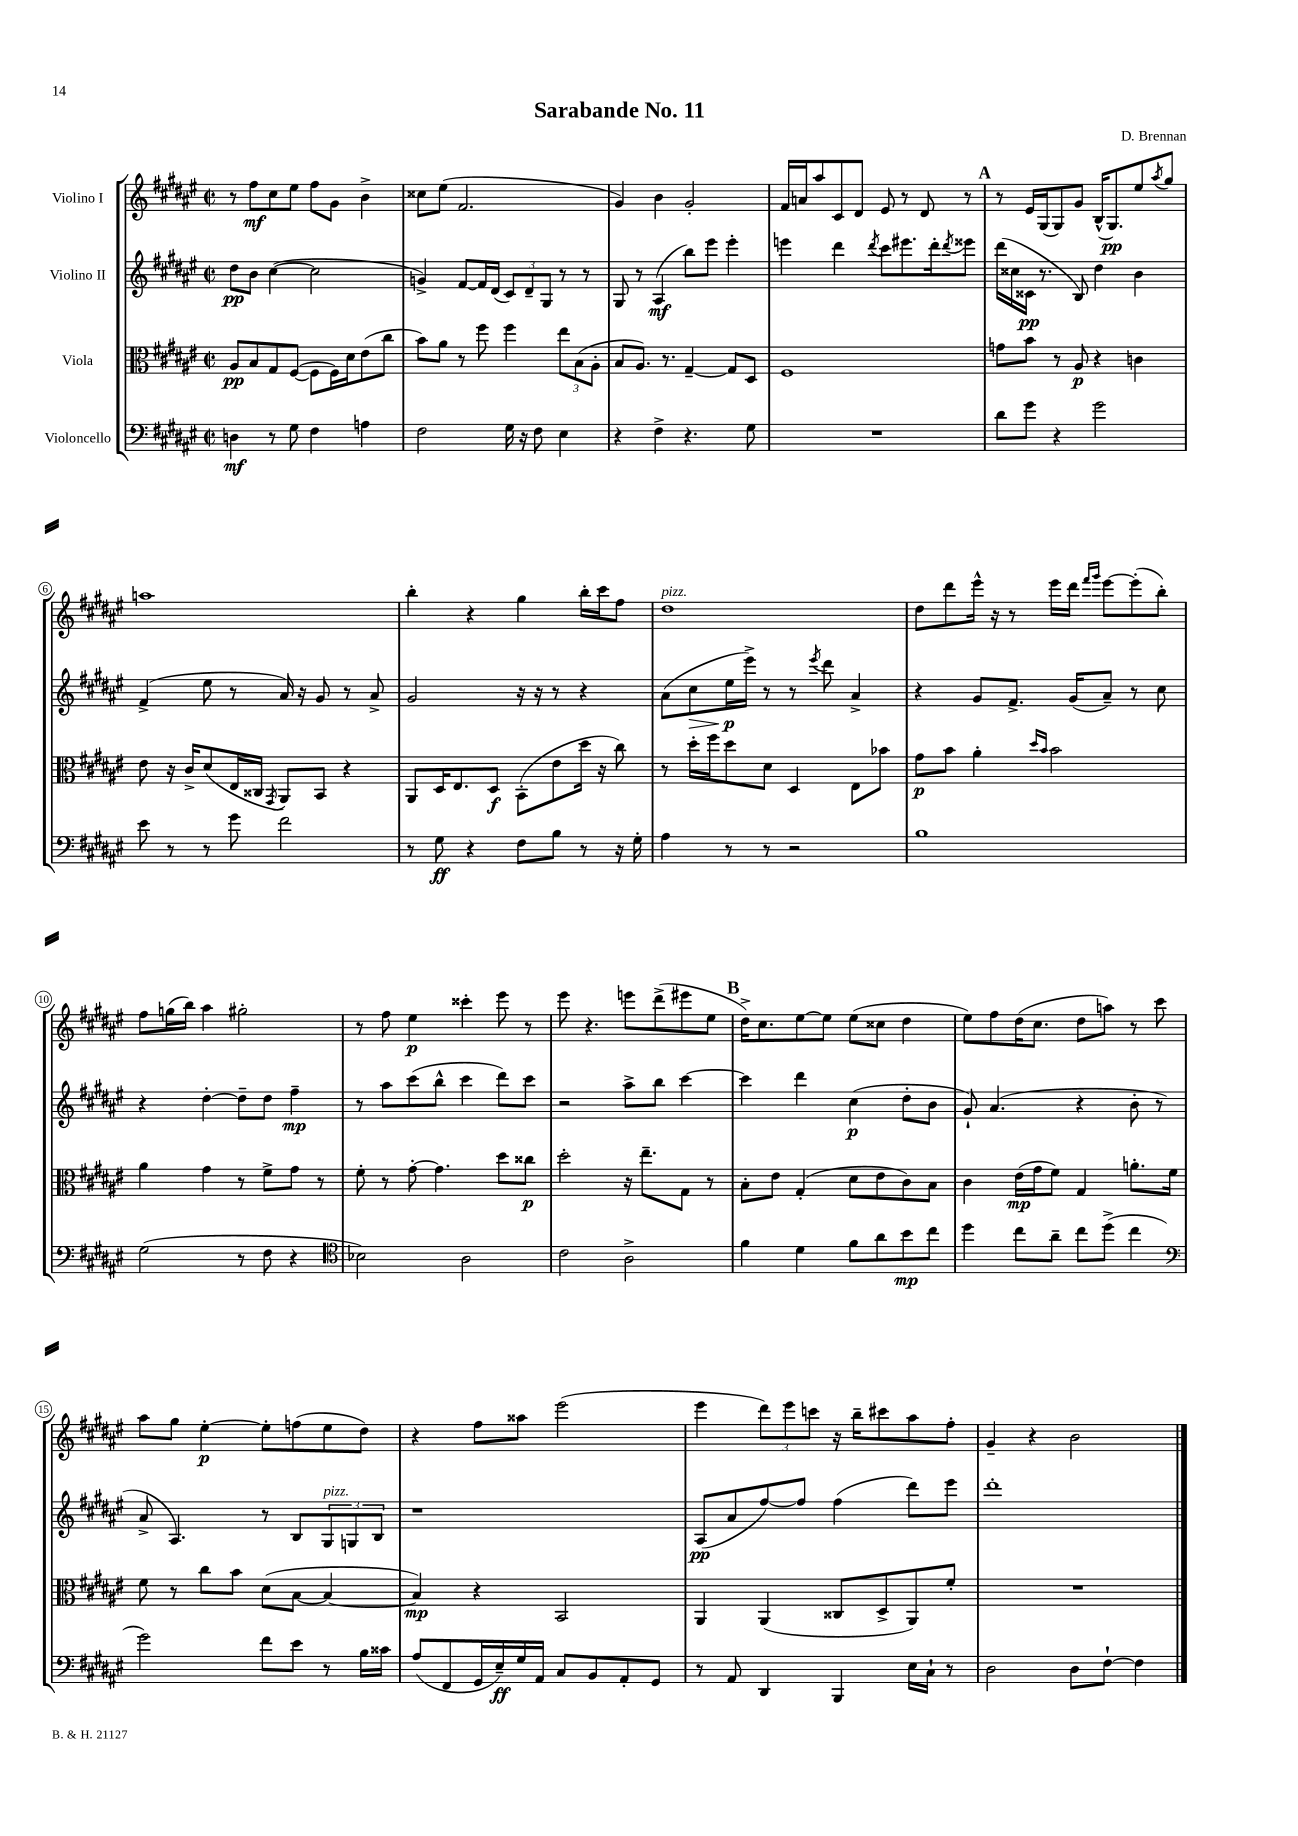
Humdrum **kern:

**kern	**dynam	**kern	**dynam	**kern	**dynam	**kern	**dynam
*part4	*part4	*part3	*part3	*part2	*part2	*part1	*part1
*staff4	*staff4	*staff3	*staff3	*staff2	*staff2	*staff1	*staff1
*I"Violoncello	*	*I"Viola	*	*I"Violino II	*	*I"Violino I	*
*clefF4	*	*clefC3	*	*clefG2	*	*clefG2	*
*k[f#c#g#d#a#e#]	*	*k[f#c#g#d#a#e#]	*	*k[f#c#g#d#a#e#]	*	*k[f#c#g#d#a#e#]	*
*M2/2	*	*M2/2	*	*M2/2	*	*M2/2	*
*met(c|)	*	*met(c|)	*	*met(c|)	*	*met(c|)	*
=1	=1	=1	=1	=1	=1	=1	=1
4Dn\	mf	8A#/L	pp	8dd#\L	pp	8r	.
.	.	8B/	.	8b\J	.	8ff#\L	mf
8r	.	8G#/	.	([4cc#\	.	8cc#\	.
8G#\	.	([8F#/J	.	.	.	8ee#\J	.
4F#\	.	8F#\L]	.	2cc#\]	.	8ff#\L	.
.	.	16F#\L)	.	.	.	8g#\J	.
.	.	16d#\J	.	.	.	.	.
4An\	.	(8e#\	.	.	.	4b^\	.
.	.	8cc#\J	.	.	.	.	.
=2	=2	=2	=2	=2	=2	=2	=2
2F#\	.	8b\L)	.	4gn^/)	.	8cc##X\L	.
.	.	8a#\J	.	.	.	(8ee#\J	.
.	.	8r	.	[8f#/L	.	2.f#/	.
.	.	8ff#\	.	16f#/L]	.	.	.
.	.	.	.	(16d#/JJ	.	.	.
16G#\	.	4ff#\	.	12c#/L)	.	.	.
16r	.	.	.	.	.	.	.
.	.	.	.	12d#~/	.	.	.
8F#\	.	.	.	.	.	.	.
.	.	.	.	12G#/J	.	.	.
4E#\	.	12ee#\L	.	8r	.	.	.
.	.	(12B\	.	.	.	.	.
.	.	.	.	8r	.	.	.
.	.	12A#'\J	.	.	.	.	.
=3	=3	=3	=3	=3	=3	=3	=3
4r	.	8B/L	.	8G#/	.	4g#/)	.
.	.	8.A#/J)	.	8r	.	.	.
4F#^\	.	.	.	(4A#/	mf	4b\	.
.	.	8.r	.	.	.	.	.
4.r	.	[4G#~/	.	8bb\L)	.	2g#'/	.
.	.	.	.	8eee#\J	.	.	.
.	.	8G#/L]	.	4eee#'\	.	.	.
8G#\	.	8D#/J	.	.	.	.	.
=4	=4	=4	=4	=4	=4	=4	=4
1r	.	1F#	.	4eeen\	.	16f#/LL	.
.	.	.	.	.	.	16an/J	.
.	.	.	.	.	.	8aa#/	.
.	.	.	.	4ddd#\	.	8c#/	.
.	.	.	.	.	.	8d#/J	.
.	.	.	.	8qddd#/	.	.	.
.	.	.	.	8ccc#\L	.	8e#/	.
.	.	.	.	8.eee#X\	.	8r	.
.	.	.	.	.	.	8d#/	.
.	.	.	.	16ddd#'\k	.	.	.
.	.	.	.	8qddd#/	.	.	.
.	.	.	.	8eee##X\J	.	8r	.
!!LO:REH:place=s1:t=A
=5	=5	=5	=5	=5	=5	=5	=5
8d#\L	.	8gn\L	.	(16ddd#\LL	.	8r	.
.	.	.	.	16cc##X\	.	.	.
8g#\J	.	8b\J	.	16c##X\JJ	pp	16e#/LL	.
.	.	.	.	8.r	.	(16G#/J	.
4r	.	8r	.	.	.	8G#/)	.
.	.	8A#/	p	8B/)	.	8g#/J	.
2g#\	.	4r	.	4dd#\	.	(16B^^/KL	.
.	.	.	.	.	.	8.G#/)	pp
.	.	4cn\	.	4b\	.	8ee#/	.
.	.	.	.	.	.	8qaa#/	.
.	.	.	.	.	.	8gg#/J	.
!!LO:LB:g=z
=6	=6	=6	=6	=6	=6	=6	=6
8e#\	.	8e#\	.	(4f#^/	.	1aan	.
8r	.	16r	.	.	.	.	.
.	.	16c#^/KL	.	.	.	.	.
8r	.	(8d#/	.	8ee#\	.	.	.
8g#\	.	16E#/L	.	8r	.	.	.
.	.	16C##X/JJ	.	.	.	.	.
.	.	8qGG#/	.	.	.	.	.
2f#\	.	8AA#/L)	.	16a#/)	.	.	.
.	.	.	.	16r	.	.	.
.	.	8BB/J	.	8g#/	.	.	.
.	.	4r	.	8r	.	.	.
.	.	.	.	8a#^/	.	.	.
=7	=7	=7	=7	=7	=7	=7	=7
8r	.	8AA#/L	.	2g#/	.	4bb'\	.
8G#\	ff	16D#/K	.	.	.	.	.
.	.	8.E#/	.	.	.	.	.
4r	.	.	.	.	.	4r	.
.	.	8D#/J	f	.	.	.	.
8F#\L	.	(8BB'\L	.	16r	.	4gg#\	.
.	.	.	.	16r	.	.	.
8B\J	.	8e#\	.	8r	.	.	.
8r	.	16dd#\Jk	.	4r	.	16bb'\LL	.
.	.	16r	.	.	.	16ccc#\J	.
16r	.	8cc#\)	.	.	.	8ff#\J	.
16G#'\	.	.	.	.	.	.	.
=8	=8	=8	=8	=8	=8	=8	=8
!	!	!	!	!	!	!LO:TX:a:i:t=pizz.	!
4A#\	.	8r	.	(8a#\L	.	1dd#	.
!	!	!	!	!	!LO:HP:b	!	!
.	.	16dd#'\LL	.	8cc#\	>	.	.
.	.	16ff#\J	.	.	.	.	.
8r	.	8dd#\	.	16ee#\L	p	.	.
.	.	.	.	16eee#^\JJ)	]	.	.
8r	.	8d#\J	.	8r	.	.	.
2r	.	4D#/	.	8r	.	.	.
.	.	.	.	8qeee#/	.	.	.
.	.	.	.	8ddd#\	.	.	.
.	.	8E#\L	.	4a#^/	.	.	.
.	.	8b-X\J	.	.	.	.	.
=9	=9	=9	=9	=9	=9	=9	=9
1B	.	8g#\L	p	4r	.	8dd#\L	.
.	.	8b\J	.	.	.	8ddd#\	.
.	.	4a#'\	.	8g#/L	.	16eee#^^\Jk	.
.	.	.	.	.	.	16r	.
.	.	.	.	8.f#^/J	.	8r	.
.	.	16qqdd#/LL	.	.	.	.	.
.	.	16qqb/JJ	.	.	.	.	.
.	.	2b\	.	.	.	16eee#\LL	.
.	.	.	.	(16g#/KL	.	16ddd#\JJ	.
.	.	.	.	.	.	16qqfff#/LL	.
.	.	.	.	.	.	16qqggg#/JJ	.
.	.	.	.	8a#~/J)	.	[8eee#\L	.
.	.	.	.	8r	.	(8eee#'\]	.
.	.	.	.	8cc#\	.	8bb'\J)	.
!!LO:LB:g=z
=10	=10	=10	=10	=10	=10	=10	=10
(2G#\	.	4a#\	.	4r	.	8ff#\L	.
.	.	.	.	.	.	(16ggn\L	.
.	.	.	.	.	.	16bb\JJ)	.
.	.	4g#\	.	[4dd#'\	.	4aa#\	.
8r	.	8r	.	8dd#~\L]	.	2gg#X'\	.
8F#\	.	8f#^\L	.	8dd#\J	.	.	.
4r	.	8g#\J	.	4ff#~\	mp	.	.
.	.	8r	.	.	.	.	.
=11	=11	=11	=11	=11	=11	=11	=11
*clefC4	*	*	*	*	*	*	*
2B-X\)	.	8f#'\	.	8r	.	8r	.
.	.	8r	.	8aa#\L	.	8ff#\	.
.	.	[8g#'\	.	(8ccc#\	.	4ee#\	p
.	.	4.g#\]	.	8bb^^\J	.	.	.
2A#\	.	.	.	4ccc#\	.	4ccc##X'\	.
.	.	8dd#\L	.	8ddd#\L)	.	8eee#\	.
.	.	8cc##X\J	p	8ccc#\J	.	8r	.
=12	=12	=12	=12	=12	=12	=12	=12
2c#\	.	2dd#'\	.	2r	.	8eee#\	.
.	.	.	.	.	.	4.r	.
2A#^\	.	16r	.	8aa#^\L	.	8eeen\L	.
.	.	8.ee#~\L	.	.	.	.	.
.	.	.	.	8bb\J	.	(8ddd#^\	.
.	.	8G#\J	.	[4ccc#\	.	8eee#X\	.
.	.	8r	.	.	.	8ee#\J	.
!!LO:REH:place=s1:t=B
=13	=13	=13	=13	=13	=13	=13	=13
4f#\	.	8B'\L	.	4ccc#\]	.	16dd#^\KL)	.
.	.	.	.	.	.	8.cc#\	.
.	.	8e#\J	.	.	.	.	.
4d#\	.	(4G#'/	.	4ddd#\	.	[8ee#\	.
.	.	.	.	.	.	8ee#\J]	.
8f#\L	.	8d#\L	.	(4cc#\	p	(8ee#\L	.
8a#\	.	8e#\	.	.	.	8cc##X\J	.
8b\	mp	8c#\)	.	8dd#'\L	.	4dd#\	.
8cc#\J	.	8B\J	.	8b\J	.	.	.
=14	=14	=14	=14	=14	=14	=14	=14
4dd#\	.	4c#\	.	8g#`/)	.	8ee#\L)	.
.	.	.	.	(4.a#/	.	8ff#\	.
8cc#\L	.	(16e#\LL	mp	.	.	(16dd#\K	.
.	.	16g#\J	.	.	.	8.cc#\J	.
8a#~\J	.	8f#\J)	.	.	.	.	.
8cc#\L	.	4G#/	.	4r	.	8dd#\L	.
(8dd#^\J	.	.	.	.	.	8aan\J)	.
4cc#\	.	8.an'\L	.	8b'\	.	8r	.
.	.	.	.	8r	.	8ccc#\	.
.	.	16f#\Jk	.	.	.	.	.
!!LO:LB:g=z
=15	=15	=15	=15	=15	=15	=15	=15
*clefF4	*	*	*	*	*	*	*
2g#\)	.	8f#\	.	8a#^/	.	8aa#\L	.
.	.	8r	.	4.A#/)	.	8gg#\J	.
.	.	8cc#\L	.	.	.	[4ee#'\	p
.	.	8b\J	.	.	.	.	.
8f#\L	.	(8d#\L	.	8r	.	8ee#'\L]	.
8e#\J	.	[8B\J	.	8B/L	.	(8ffn\	.
!	!	!	!	!LO:TX:a:i:t=pizz.	!	!	!
8r	.	4B/_	.	12G#/	.	8ee#\	.
.	.	.	.	12Gn/	.	.	.
16B\LL	.	.	.	.	.	8dd#\J)	.
.	.	.	.	12B/J	.	.	.
16c##X\JJ	.	.	.	.	.	.	.
=16	=16	=16	=16	=16	=16	=16	=16
(8A#/L	.	4B/])	mp	1r	.	4r	.
8FF#/	.	.	.	.	.	.	.
16GG#/L	.	4r	.	.	.	8ff#\L	.
16E#~/)	ff	.	.	.	.	.	.
16G#/	.	.	.	.	.	8aa##X\J	.
16AA#/JJ	.	.	.	.	.	.	.
8C#/L	.	2BB/	.	.	.	(2eee#\	.
8BB/	.	.	.	.	.	.	.
8AA#'/	.	.	.	.	.	.	.
8GG#/J	.	.	.	.	.	.	.
=17	=17	=17	=17	=17	=17	=17	=17
8r	.	4AA#/	.	(8A#/L	pp	4eee#\	.
8AA#/	.	.	.	8a#/	.	.	.
4DD#/	.	(4AA#/	.	[8ff#/)	.	12ddd#\L)	.
.	.	.	.	.	.	12eee#\	.
.	.	.	.	8ff#/J]	.	.	.
.	.	.	.	.	.	12cccn\J	.
4BBB/	.	8C##X/L	.	(4ff#\	.	16r	.
.	.	.	.	.	.	16bb~\KL	.
.	.	8D#^/	.	.	.	8ccc#X\	.
16E#\LL	.	8AA#/)	.	8ddd#\L)	.	8aa#\	.
16C#`\JJ	.	.	.	.	.	.	.
8r	.	8f#'/J	.	8eee#\J	.	8ff#'\J	.
=18	=18	=18	=18	=18	=18	=18	=18
2D#\	.	1r	.	1ddd#'	.	4g#~/	.
.	.	.	.	.	.	4r	.
8D#\L	.	.	.	.	.	2b\	.
[8F#`\J	.	.	.	.	.	.	.
4F#\]	.	.	.	.	.	.	.
==	==	==	==	==	==	==	==
*-	*-	*-	*-	*-	*-	*-	*-
